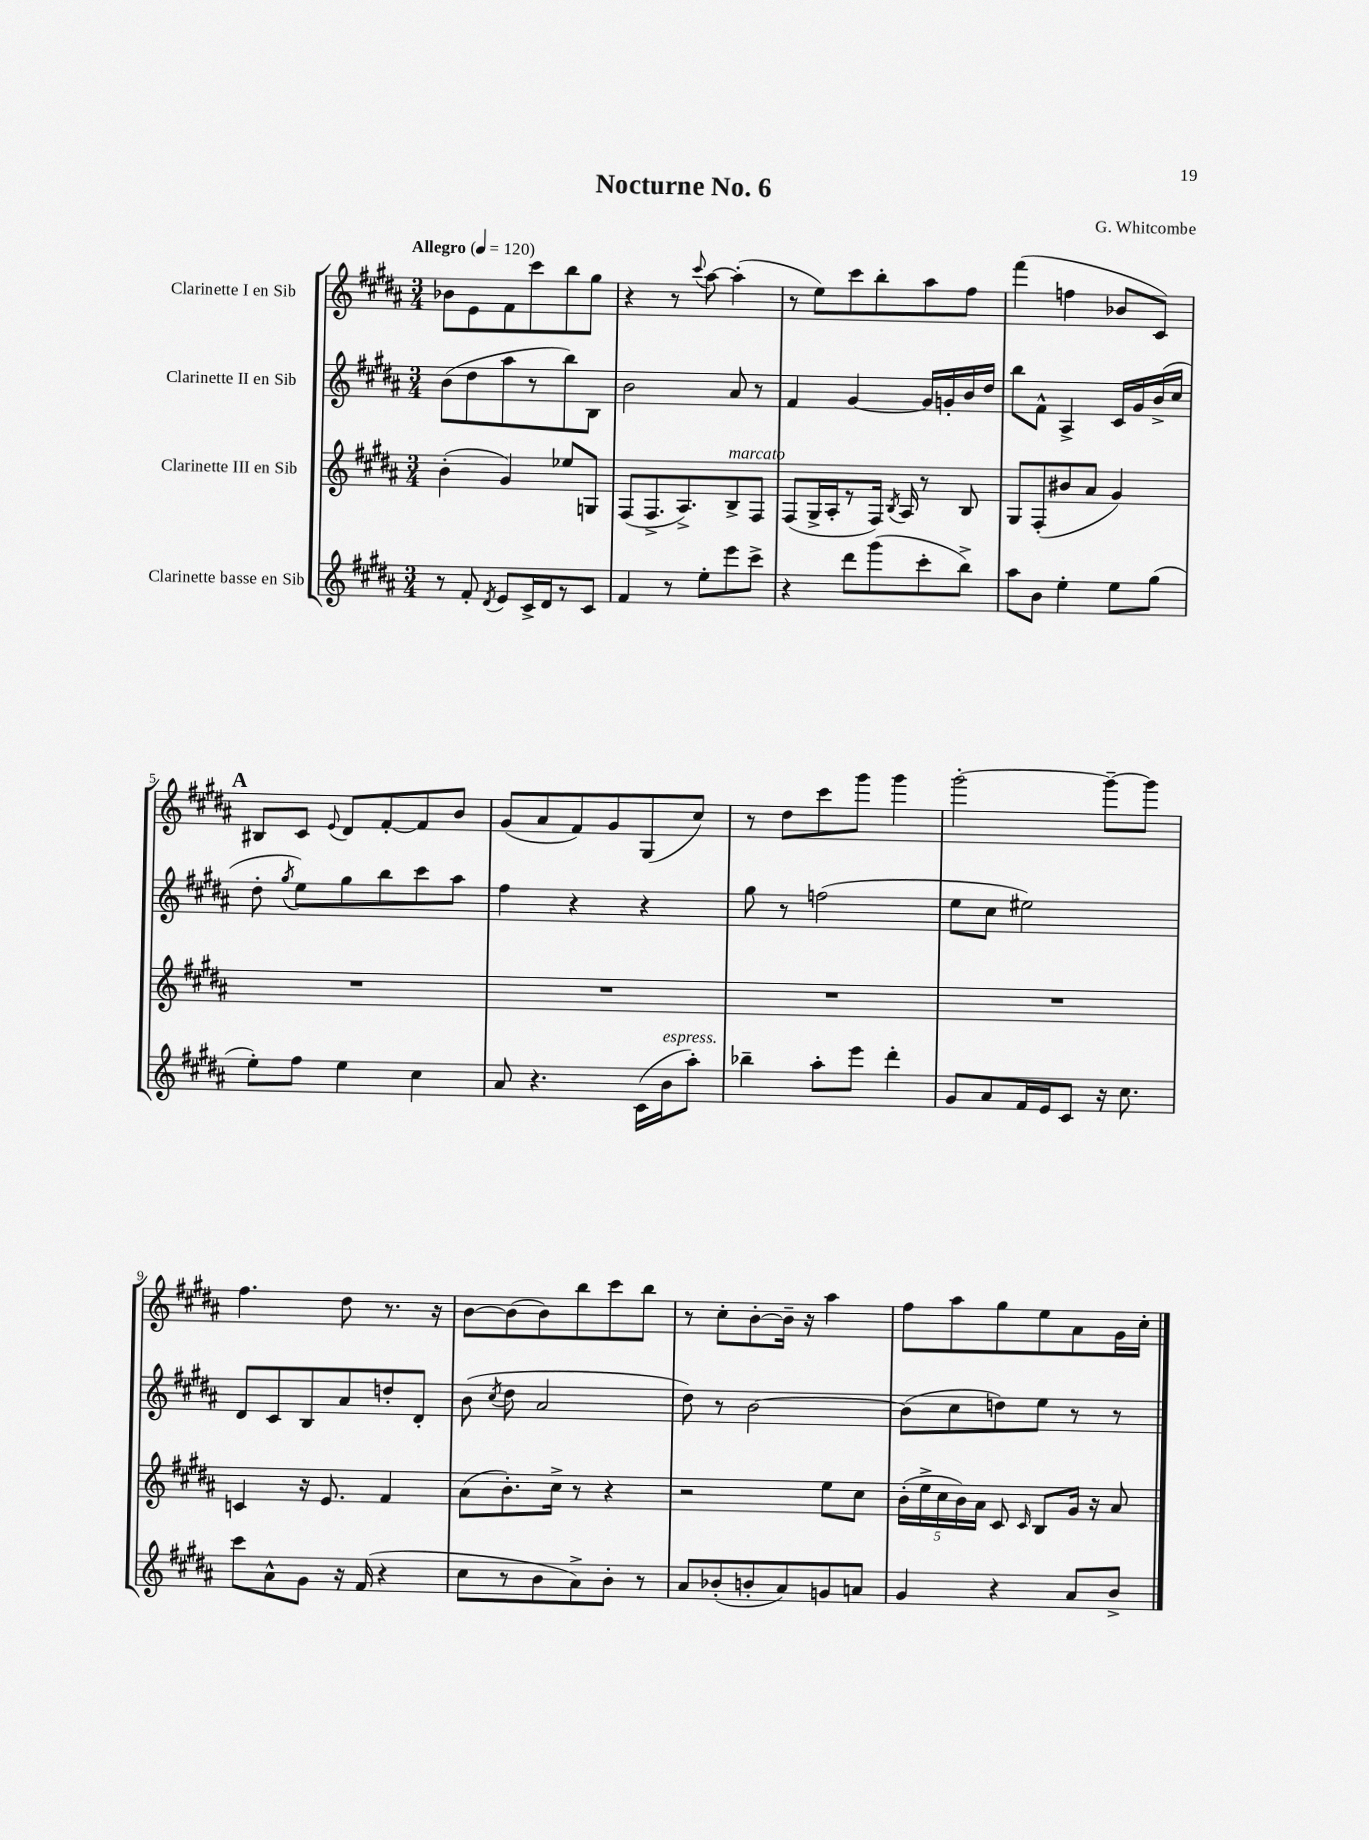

**kern	**kern	**kern	**kern
*part4	*part3	*part2	*part1
*staff4	*staff3	*staff2	*staff1
*I"Clarinette basse en Sib	*I"Clarinette III en Sib	*I"Clarinette II en Sib	*I"Clarinette I en Sib
*clefG2	*clefG2	*clefG2	*clefG2
*k[f#c#g#d#a#]	*k[f#c#g#d#a#]	*k[f#c#g#d#a#]	*k[f#c#g#d#a#]
*M3/4	*M3/4	*M3/4	*M3/4
*MM120	*MM120	*MM120	*MM120
=1	=1	=1	=1
!	!	!	!LO:TX:a:B:t=Allegro
8r	(4b'\	(8b\L	8b-X\L
8f#'/	.	8dd#\	8e\
8qd#/	.	.	.
8e/L	4g#/)	8aa#\	8f#\
16c#^/L	.	8r	8ccc#\
16d#/J	.	.	.
8r	8ee-X/L	8bb\)	8bb\
8c#/J	8Gn/J	8B\J	8gg#\J
=2	=2	=2	=2
4f#/	(8F#/L	2b\	4r
.	8.F#^/	.	.
8r	.	.	8r
.	8.A#^/)	.	.
.	.	.	8qqccc#/
8ee'\L	.	.	[8aa#\
!	!LO:TX:a:i:t=marcato	!	!
8eee\	8B^/	8a#/	(4aa#'\]
8ccc#^\J	8F#/J	8r	.
=3	=3	=3	=3
4r	(8F#/L	4f#/	8r
.	16G#^/L	.	8ee\L)
.	16A#'/J	.	.
8ddd#\L	8r	[4g#/	8ccc#\
(8ggg#\	16F#/Jk)	.	8bb'\
.	8qB/	.	.
.	16A#/	.	.
8ccc#'\	8r	16g#/LL]	8aa#\
.	.	16gn'/	.
8bb^\J)	8B/	16b/	8ff#\J
.	.	16dd#/JJ	.
=4	=4	=4	=4
8aa#\L	8G#/L	8bb\L	(4fff#\
8b\J	(8F#'/	8f#^^\J	.
4ee'\	8b#X/	4A#^/	4ffn\
.	8a#/J	.	.
8ee\L	4g#/)	16c#/LL	8b-X/L
.	.	16g#/	.
(8gg#\J	.	(16b^/	8c#/J)
.	.	16cc#/JJ	.
!!LO:LB:g=z
!!LO:REH:place=s1:t=A
=5	=5	=5	=5
8ee'\L)	2.r	8dd#'\	8B#X/L
.	.	8qgg#/	.
8ff#\J	.	8ee\L)	8c#/J
.	.	.	8qqe/
4ee\	.	8gg#\	8d#/L
.	.	8bb\	[8f#'/
4cc#\	.	8ccc#\	8f#/]
.	.	8aa#\J	8b/J
=6	=6	=6	=6
8a#/	2.r	4ff#\	(8g#/L
4.r	.	.	8a#/
.	.	4r	8f#/)
.	.	.	8g#/
(16c#\LL	.	4r	(8G#/
!LO:TX:a:i:t=espress.	!	!	!
16b\J	.	.	.
8aa#'\J)	.	.	8cc#/J)
=7	=7	=7	=7
4bb-X~\	2.r	8gg#\	8r
.	.	8r	8dd#\L
8aa#'\L	.	(2ffn\	8ccc#\
8eee\J	.	.	8ggg#\J
4ddd#'\	.	.	4ggg#\
=8	=8	=8	=8
8g#/L	2.r	8ee\L	[2ggg#'\
8a#/	.	8cc#\J	.
16f#/L	.	2ee#X\)	.
16e/J	.	.	.
8c#/J	.	.	.
16r	.	.	8ggg#~\L_
8.cc#\	.	.	.
.	.	.	8ggg#\J]
!!LO:LB:g=z
=9	=9	=9	=9
8ccc#\L	4cn/	8d#/L	4.ff#\
8a#^^\	.	8c#/	.
8g#\J	16r	8B/	.
.	8.e/	.	.
16r	.	8a#/	8dd#\
(16f#/	.	.	.
4r	4f#/	8ddn'/	8.r
.	.	8d#'/J	.
.	.	.	16r
=10	=10	=10	=10
8cc#\L	(8a#\L	(8b\	[8b\L
.	.	8qcc#/	.
8r	8.b'\)	8dd#\	(8b\]
8b\	.	2a#/	8b\)
.	16cc#^\Jk	.	.
8a#^\)	8r	.	8bb\
8b'\J	4r	.	8ccc#\
8r	.	.	8bb\J
=11	=11	=11	=11
8a#/L	2r	8dd#\)	8r
(8b-X'/	.	8r	8cc#'\L
8bn'/	.	[2b\	[8b'\
8a#/)	.	.	16b~\Jk]
.	.	.	16r
8gn/	8ee\L	.	4aa#\
8an/J	8cc#\J	.	.
=12	=12	=12	=12
4g#/	(20b'\LL	(8b\L]	8ff#\L
.	20ee^\	.	.
.	20cc#\	.	.
.	.	8cc#\	8aa#\
.	20b\)	.	.
.	20a#\JJ	.	.
4r	8c#/	8ddn\)	8gg#\
.	16qqc#/	.	.
.	8B/L	8ee\J	8ee\
8a#/L	16g#/Jk	8r	8a#\
.	16r	.	.
8b^/J	8a#/	8r	16g#\L
.	.	.	16cc#'\JJ
==	==	==	==
*-	*-	*-	*-
